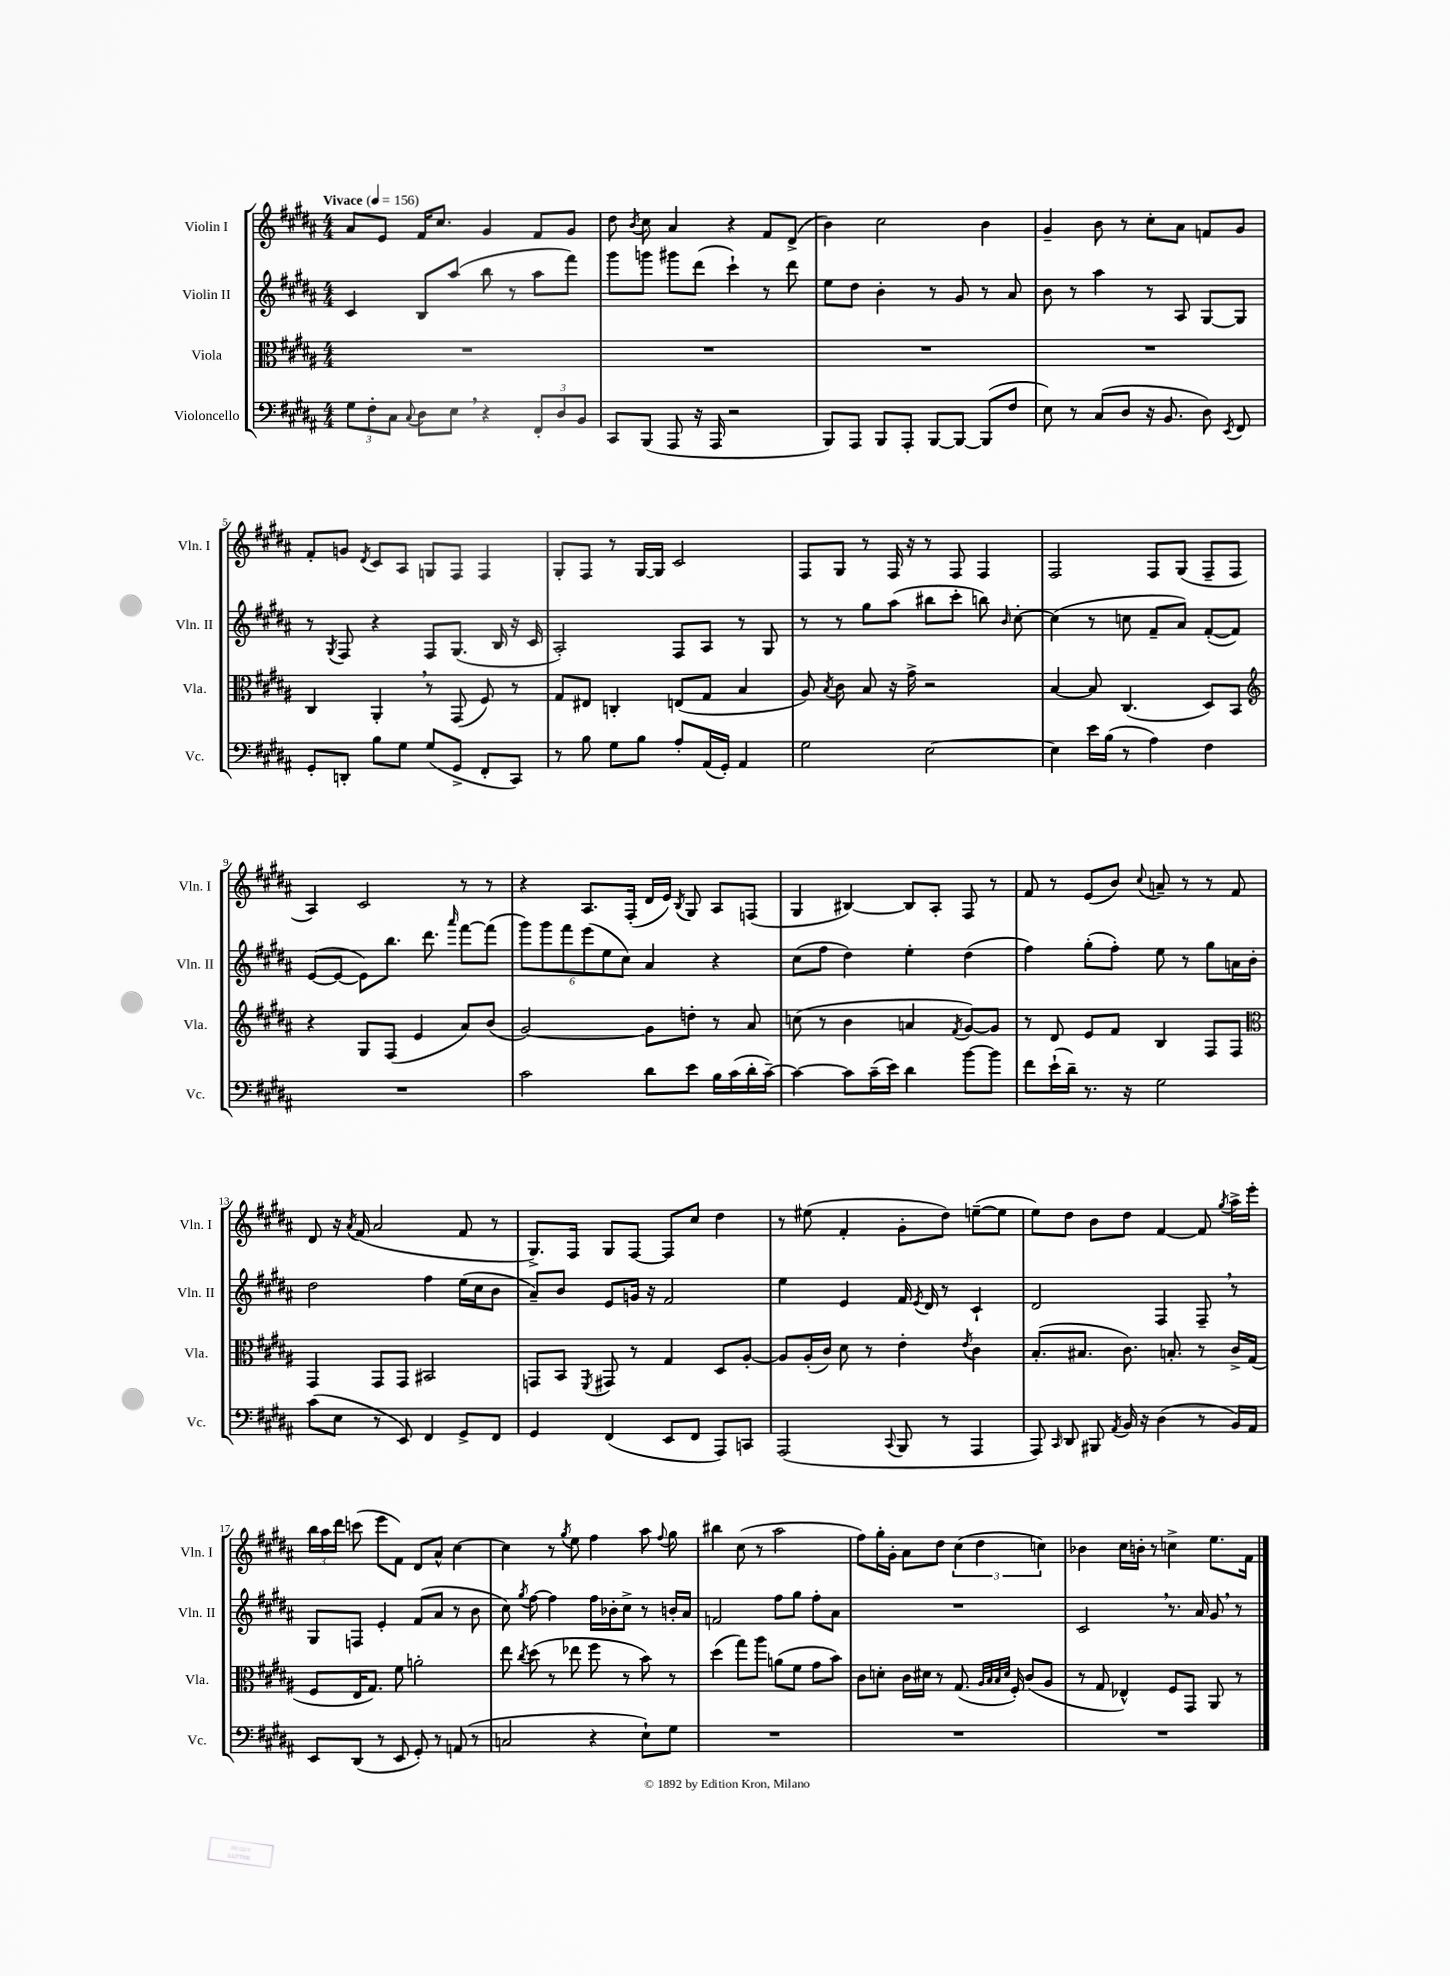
<<
\new StaffGroup <<
\new Staff = "s0" \with { instrumentName = "Violin I" shortInstrumentName = "Vln. I" } {
    \clef treble \key b \major \numericTimeSignature \time 4/4 \tempo "Vivace" 4 = 156
    \autoBeamOff ais'8[ e'8] fis'16[ cis''8.] gis'4 fis'8[ gis'8] |
    dis''8 \acciaccatura { b'8 } cis''8 ais'4 r4 fis'8[ dis'8]->( |
    b'4) cis''2 b'4 |
    gis'4-- b'8 r8 cis''8[-. ais'8] f'8[ gis'8] |
    fis'8[-. g'8] \acciaccatura { dis'8 } cis'8[ ais8] g8[ fis8] fis4 |
    gis8[-. fis8] r8 gis16[~ gis16] cis'2 |
    fis8[ gis8] r8 fis16 r16 r8 fis8 fis4 |
    fis2 fis8[ gis8]( fis8[-- fis8] |
    ais4) cis'2 r8 r8 |
    r4 ais8.[ fis16]-.( dis'16[ e'16]) \acciaccatura { b8 } gis8 ais8[ f8]( |
    gis4 bis4~) bis8[ ais8]-. fis8 r8 |
    fis'8 r8 e'8[( b'8]) \appoggiatura { cis''8 } a'8-- r8 r8 fis'8 |
    dis'8 r16 \acciaccatura { ais'8 } fis'16( ais'2 fis'8 r8 |
    gis8.[->) fis16] gis8[ fis8]~ fis8[ cis''8] dis''4 |
    r8 eis''8( fis'4-. gis'8[-. dis''8]) e''8[~--( e''8] |
    e''8[) dis''8] b'8[ dis''8] fis'4~ fis'8 \acciaccatura { gis''8 } ais''16[-> e'''16]-. |
    \tuplet 3/2 { b''16[ ais''16 dis'''16] } c'''8( e'''8[ fis'8]) dis'8[ ais'8]-^ cis''4~ |
    cis''4 r8 \acciaccatura { gis''8 } e''8 fis''4 ais''8 \appoggiatura { fis''8 } gis''8 |
    bis''4 cis''8( r8 ais''2 |
    fis''8[) gis''16-. gis'16]-. ais'8[ dis''8] \tuplet 3/2 { cis''4( dis''4 c''4) } |
    bes'4 cis''16[ b'16]-. r8 c''4-> e''8.[ fis'16] \bar "|." |
}
\new Staff = "s1" \with { instrumentName = "Violin II" shortInstrumentName = "Vln. II" } {
    \clef treble \key b \major \numericTimeSignature \time 4/4
    \autoBeamOff cis'4 b8[ ais''8]( b''8 r8 ais''8[ fis'''8]) |
    gis'''8[ g'''8] gis'''8[ dis'''8]( cis'''4-!) r8 dis'''8 |
    e''8[ dis''8] b'4-. r8 gis'8 r8 ais'8 |
    b'8 r8 ais''4 r8 ais8 gis8[~ gis8] |
    r8 \acciaccatura { gis8 } fis8 r4 fis8[ gis8.]( b16 r16 cis'16 |
    ais2-.) fis8[ ais8] r8 gis8 |
    r8 r8 gis''8[ ais''8]( bis''8[ cis'''8]-. b''8) \grace { b'16 } cis''8~-. |
    cis''4( r8 c''8 fis'8[-- ais'8]) fis'8[~-.( fis'8]) |
    e'8[~( e'8]~ e'8[) b''8.] dis'''8. \grace { ais'''16 } fis'''8[~ fis'''8]( |
    \tuplet 6/4 { gis'''8[) gis'''8 fis'''8 e'''8( e''8 cis''8]) } ais'4 r4 |
    cis''8[( fis''8] dis''4) e''4-. dis''4( |
    fis''4) gis''8[-.( fis''8]-.) e''8 r8 gis''8[ a'16 b'16]-. |
    dis''2 fis''4 e''16[( cis''16 b'8] |
    ais'8[--) b'8] e'8[ g'16] r16 fis'2 |
    e''4 e'4 fis'16 \acciaccatura { e'8 } dis'16 r8 cis'4-! |
    dis'2 fis4 fis8-- \breathe r8 |
    gis8[ f8] e'4-. fis'8[( ais'8] r8 b'8 |
    cis''8) \acciaccatura { gis''8 } fis''8~ fis''4 fis''16[ bes'16-. cis''8]-> r8 b'16[-. ais'16] |
    f'2 fis''8[ gis''8] fis''8[-. ais'8] |
    R1 |
    cis'2 \breathe r8. ais'16 gis'8 \breathe r8 \bar "|." |
}
\new Staff = "s2" \with { instrumentName = "Viola" shortInstrumentName = "Vla." } {
    \clef alto \key b \major \numericTimeSignature \time 4/4
    \autoBeamOff R1 |
    R1 |
    R1 |
    R1 |
    cis4 ais,4-. \breathe r8 gis,8( fis8) r8 |
    gis8[ eis8] c4-. e8[( gis8] b4 |
    ais8) \acciaccatura { b8 } cis'8 b8 r16 gis'16-> r2 |
    b4~ b8 cis4.( dis8[) b,8] |
    \clef treble r4 gis8[ fis8]( e'4 ais'8[) b'8]( |
    gis'2~) gis'8[ d''8]-. r8 ais'8 |
    c''8( r8 b'4 a'4 \acciaccatura { fis'8 } gis'8[~) gis'8] |
    r8 dis'8 e'8[ fis'8] b4 fis8[ fis8] |
    \clef alto gis,4 gis,8[ gis,8] bis,2 |
    g,8[ b,8] \acciaccatura { fis,8 } gis,8 r8 gis4 dis8[ ais8]~-. |
    ais8[ ais16-.( cis'16]) dis'8 r8 e'4-. \acciaccatura { e'8 } cis'4 |
    b8.[-.( bis8.] cis'8.) b8.-. r8 cis'16[-> gis16]( |
    fis8[ e16 gis8.]) fis'8 a'2-. |
    e''8 \acciaccatura { cis''8 } dis''8( r8 ees''8 fis''8 r8 b'8) r8 |
    dis''4( gis''8[) ais''8] a'8[( fis'8] gis'8[ b'8]) |
    cis'8[ d'8]-. cis'16[ dis'16] r8 gis8.( \grace { ais32[ b32 b32 dis'32] } fis16-.) cis'8[( ais8] |
    r8 gis8 ees4-^) fis8[ gis,8] ais,8 r8 \bar "|." |
}
\new Staff = "s3" \with { instrumentName = "Violoncello" shortInstrumentName = "Vc." } {
    \clef bass \key b \major \numericTimeSignature \time 4/4
    \autoBeamOff \tuplet 3/2 { gis8[ fis8-. cis8] } \appoggiatura { cis8 } dis8[ e8] \breathe r4 \tuplet 3/2 { fis,8[-. dis8 b,8] } |
    cis,8[ b,,8]( ais,,8 r16 ais,,16 r2 |
    b,,8[) ais,,8] b,,8[ ais,,8]-. b,,8[~ b,,8]~ b,,8[( fis8] |
    e8) r8 cis8[( dis8] r16 b,8. dis8) \acciaccatura { e,8 } fis,8 |
    gis,8[-. d,8]-. b8[ gis8] gis8[( gis,8]-> fis,8[-. cis,8]) |
    r8 b8 gis8[ b8] ais8[-. ais,16( gis,16]-.) ais,4 |
    gis2 e2~ |
    e4 e'16[ b16]( r8 ais4) fis4 |
    R1 |
    cis'2 dis'8[ e'8] b16[ cis'16( dis'16-. cis'16]~--) |
    cis'4~ cis'8[ cis'16--( e'16]) dis'4 b'8[~ b'8] |
    fis'8[ e'16-!( dis'16]--) r8. r16 gis2 |
    cis'8[( e8] r8 e,8) fis,4 gis,8[-> fis,8] |
    gis,4 fis,4( e,8[ fis,8] ais,,8[) c,8] |
    ais,,2( \appoggiatura { cis,8 } b,,8 r8 ais,,4 |
    ais,,8) \grace { cis,16 } dis,8 bis,,8 \acciaccatura { ais,8 } b,16 r16 dis4( r8 b,16[) ais,16] |
    e,8[ dis,8]( r8 e,8 gis,8-.) r8 a,8( r8 |
    c2 r4 e8[-!) gis8] |
    R1 |
    R1 |
    R1 \bar "|." |
}
>>
>>
